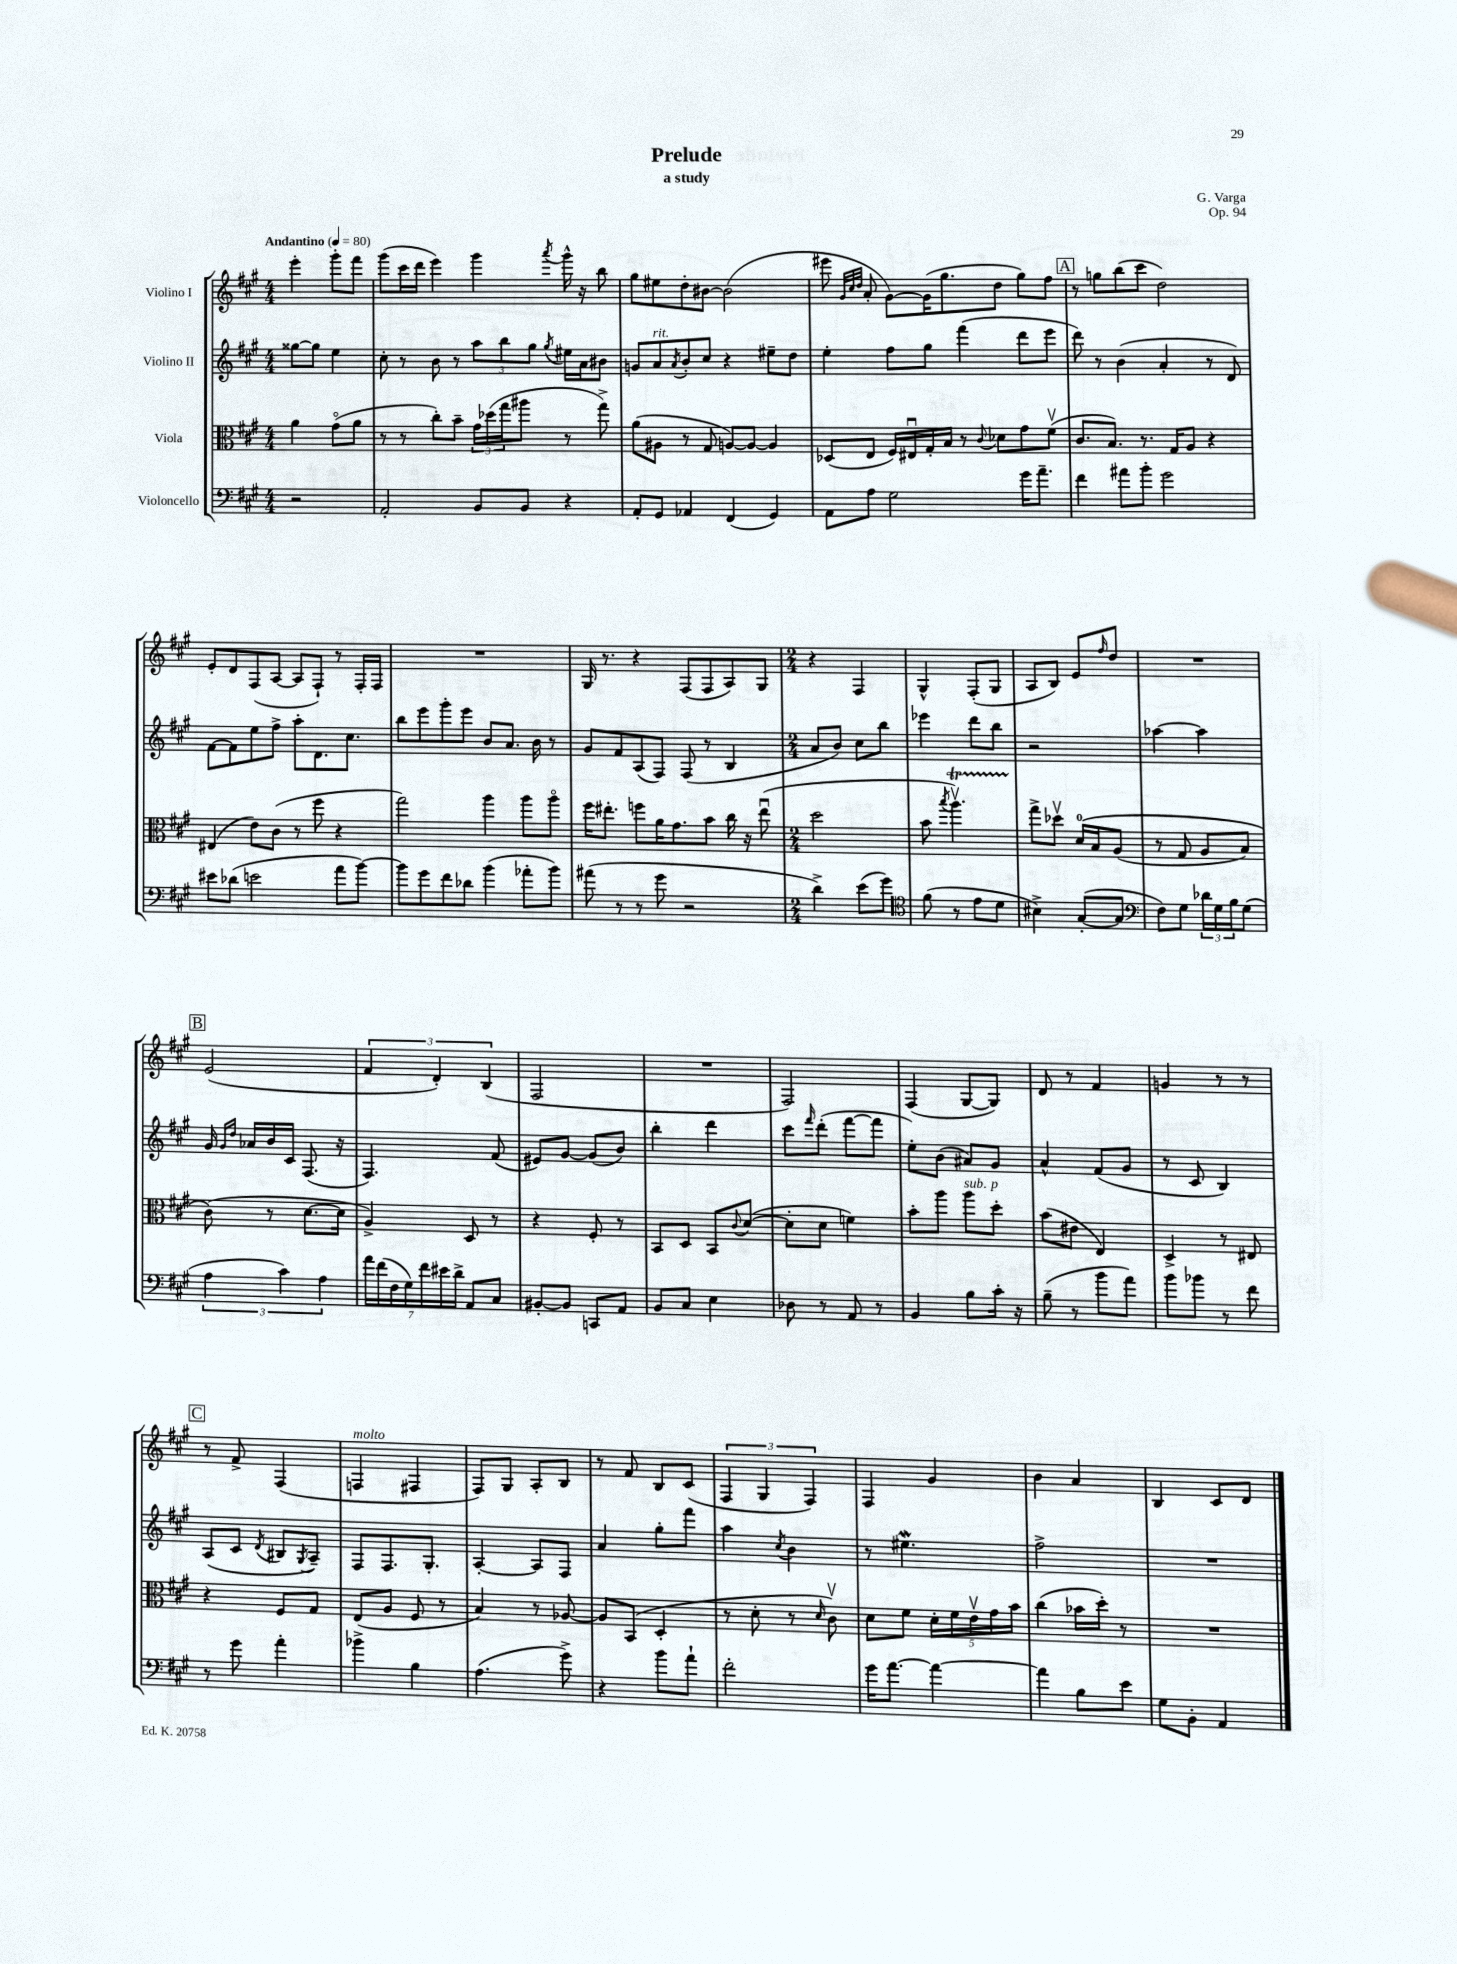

**kern	**kern	**kern	**kern
*part4	*part3	*part2	*part1
*staff4	*staff3	*staff2	*staff1
*I"Violoncello	*I"Viola	*I"Violino II	*I"Violino I
*clefF4	*clefC3	*clefG2	*clefG2
*k[f#c#g#]	*k[f#c#g#]	*k[f#c#g#]	*k[f#c#g#]
*M4/4	*M4/4	*M4/4	*M4/4
*MM80	*MM80	*MM80	*MM80
=	=	=	=
!	!	!	!LO:TX:a:B:t=Andantino
2r	4a\	[8gg##X\L	4eee'\
.	.	8gg##\J]	.
.	(8g#\L	4ee\	8ggg#'\L
.	8a\J	.	8fff#\J
=1	=1	=1	=1
2AA'/	8r	8cc#'\	(8ggg#\L
.	8r	8r	16ccc#\L
.	.	.	16ddd\JJ
.	8cc#'\L)	8b\	4eee\)
.	8b~\J	8r	.
8BB/L	24g#\LL	12aa\L	4ggg#\
.	(24dd-X\	.	.
.	24gg#\J	12bb\	.
8BB/J	8aa#X\J	.	.
.	.	12gg#\J	.
.	.	8qgg#/	8qaaa/
4r	8r	16ee#X\LL	16ggg#^^\
.	.	16a\J	16r
.	8gg#^\)	8b#X\J	8bb\
=2	=2	=2	=2
8AA'/L	(8a\L	8gn/L	8gg#\L
!	!	!LO:TX:a:i:t=rit.	!
8GG#/J	8A#X\J	8a/	8ee#X\
.	.	8qa/	.
4AA-X/	8r	8b'/	8dd'\
.	8G#/	8cc#/J	[8b#X\J
(4FF#/	[8An/L)	4r	(2b#\]
.	8A/J_	.	.
4GG#/)	4A/]	8ee#X~\L	.
.	.	8dd\J	.
=3	=3	=3	=3
8AA\L	(8D-X/L	4ee'\	8eee#X\
.	.	.	32qqg#/LLL
.	.	.	32qqcc#/
.	.	.	32qqdd/JJJ
8A\J	8E/J	.	8a'/
2G#\	16F#/LL)	8ff#\L	[8g#\L)
.	16E#Xu/	.	.
.	16G#'/	8gg#\J	(16g#\K]
.	16B/JJ	.	8.gg#\
.	8r	(4fff#\	.
.	8qqc#/	.	.
.	8d-X\L	.	8dd\J
16g#\KL	8g#\	8ddd\L	8gg#\L)
8.a~\J	.	.	.
.	(8f#v\J	8eee\J	8ff#\J
!!LO:REH:place=s1:t=A
=4	=4	=4	=4
4f#\	8.c#/L	8ddd\)	8r
.	.	8r	8ggn\L
.	8.B/J)	.	.
8a#X\L	.	(4b\	(8bb\
8b'\J	8.r	.	8ccc#\J
2g#\	.	4a'/	2dd\)
.	16G#/KL	.	.
.	8A/J	.	.
.	4r	8r	.
.	.	8d/)	.
!!LO:LB:g=z
=5	=5	=5	=5
8e#X\L	(4E#X/	[8f#\L	8e'/L
(8d-X\J	.	8f#\]	8d/
2en\	8e\L)	8ee\	(8F#/
.	(8c#\J	8ff#^\J	[8A/J
.	8r	8aa'\L	8A/L]
.	8ff#\	8.d\	8F#`/J)
8a\L	4r	.	8r
.	.	8.cc#\J	.
[8b\J)	.	.	16F#'/LL
.	.	.	16F#/JJ
=6	=6	=6	=6
8b\L]	2gg#\)	8bb\L	1r
8g#\	.	8eee\	.
8f#\	.	8ggg#'\	.
8d-X\J	.	8eee\J	.
(4b\	4aa\	8b/L	.
.	.	8.a/J	.
8a-X'\L	8aa\L	.	.
.	.	16b\	.
8b\J)	8aa\J	8r	.
=7	=7	=7	=7
(8a#X\	16ff#\KL	8g#/L	16G#/
.	8.ee#X'\J	.	8.r
8r	.	8f#/	.
8r	8ffn\L	(8A/	4r
8g#\	16a\K	8F#/J)	.
.	8.g#\	.	.
2r	.	(8F#/	(8F#/L
.	8b\J	8r	8F#/
.	16cc#\	4B/	8A/)
.	16r	.	.
.	(8ee#u\	.	8G#/J
=8	=8	=8	=8
*M2/4	*M2/4	*M2/4	*M2/4
4d^\)	2dd\	8a/L	4r
.	.	8b/J)	.
(8e\L	.	8cc#\L	4F#/
8g#\J)	.	8bb\J	.
=9	=9	=9	=9
*clefC4	*	*	*
(8f#\	8b\	4eee-X\	4G#^^/
.	8qbb/	.	.
8r	4.aaTv\)	.	.
8e\L	.	8ddd\L	(8F#'/L
8d\J	.	8bb\J	8G#/J
=10	=10	=10	=10
4B#X^\)	8gg#^\L	2r	8A/L
.	8dd-Xv\J	.	8B/J)
([8G#'/L	(16d/LL	.	8e/L
.	16B/J	.	.
.	.	.	16qqff#/
8G#/J]	(8A/J	.	8dd/J
=11	=11	=11	=11
*clefF4	*	*	*
8F#\L)	8r	[4aa-X\	2r
8G#\J	8G#/	.	.
24d-X\LL	8A/L	4aa-\]	.
24G#\	.	.	.
24B\J	.	.	.
(8G#\J	8B/J)	.	.
!!LO:LB:g=z
!!LO:REH:place=s1:t=B
=12	=12	=12	=12
6A\	(8c#\)	16g#/	(2e/
.	.	16qqg#/LL	.
.	.	16qqdd/JJ	.
.	.	16a-X/LL	.
.	8r	16b/	.
6c#\)	.	.	.
.	.	16c#/JJ	.
.	[8.d\L	(8.F#/	.
6A\	.	.	.
.	16d\Jk]	16r	.
=13	=13	=13	=13
28a\LL	4A^/)	4.F#/)	6f#/
(28f#\	.	.	.
28F#\	.	.	.
28G#\)	.	.	.
28f#\	.	.	.
.	.	.	6d'/)
28e#X\	.	.	.
28d^\JJ	.	.	.
8AA/L	8D/	.	.
.	.	.	(6B/
8C#/J	8r	(8f#/	.
=14	=14	=14	=14
[8BB#X'/L	4r	8e#X/L)	2F#/
8BB#/J]	.	[8g#/J	.
8CCn/L	8F#'/	(8g#/L]	.
8AA/J	8r	8b/J)	.
=15	=15	=15	=15
8BB/L	8BB/L	4bb'\	2r
8C#/J	8D/J	.	.
4E\	8BB/L	4ddd\	.
.	8qqc#/	.	.
.	([8d/J	.	.
=16	=16	=16	=16
8D-X\	8d'\L]	8ccc#\L	2F#/)
.	.	16qqfff#/	.
8r	8d\J	(8ddd'\J	.
8AA/	4fn\)	[8fff#\L	.
8r	.	8fff#\J]	.
=17	=17	=17	=17
4BB/	8b'\L	8ee'\L)	(4F#/
.	8aa\J	(8b\J	.
!	!LO:TX:a:i:t=sub. p	!	!
8B\L	8aa\L	8a#X/L)	[8G#/L
16c#'\Jk	8dd'\J	8g#/J	8G#/J])
16r	.	.	.
=18	=18	=18	=18
(8B~\	(8b\L	4a^^/	8d/
8r	8e#X\J	.	8r
8b\L	4E/)	(8f#/L	4f#/
8a\J)	.	8g#/J	.
=19	=19	=19	=19
8b\L	4D^/	8r	4gn/
8b-X\J	.	8c#/	.
8r	8r	4B/)	8r
8f#\	8E#X/	.	8r
!!LO:LB:g=z
!!LO:REH:place=s1:t=C
=20	=20	=20	=20
8r	4r	(8A/L	8r
8g#\	.	8c#/J	8f#^/
.	.	8qd/	.
4a'\	8F#/L	8B#X/L	(4F#/
.	.	8qG#/	.
.	8G#/J	8A~/J)	.
=21	=21	=21	=21
!	!	!	!LO:TX:a:i:t=molto
4b-X^\	(8E/L	8F#/L	4Fn/
.	8A/J	8.F#/	.
4B\	8F#/	.	4F#X/
.	.	8.G#'/J	.
.	8r	.	.
=22	=22	=22	=22
(4.A\	4B/)	[4A'/	8F#/L)
.	.	.	8G#/J
.	8r	8A/L]	8A'/L
8g#^\)	[8A-X/	8F#/J	8B/J
=23	=23	=23	=23
4r	8A-/L]	4a/	8r
.	(8BB/J	.	8f#/
8b\L	4D'/	8gg#'\L	8B/L
8a`\J	.	8fff#\J	(8c#/J
=24	=24	=24	=24
2f#'\	8r	4aa\	6F#/
.	8d'\	.	.
.	.	.	6G#/
.	.	8qcc#/	.
.	8r	4b\	.
.	.	.	6F#/)
.	16qqd/	.	.
.	8c#v\)	.	.
=25	=25	=25	=25
16g#\KL	8d\L	8r	4F#/
[8.a\J	.	.	.
.	8f#\J	4.ee#XW\	.
4a\_	20d'\LL	.	4g#/
.	20f#\	.	.
.	20ev\	.	.
.	20g#\	.	.
.	20b\JJ	.	.
=26	=26	=26	=26
4a\]	(4cc#\	2ff#^\	4b\
8B\L	16b-X\LL	.	4a/
.	16dd'\JJ)	.	.
8e\J	8r	.	.
=27	=27	=27	=27
8G#\L	2r	2r	4B/
8BB'\J	.	.	.
4AA/	.	.	8c#/L
.	.	.	8d/J
==	==	==	==
*-	*-	*-	*-
